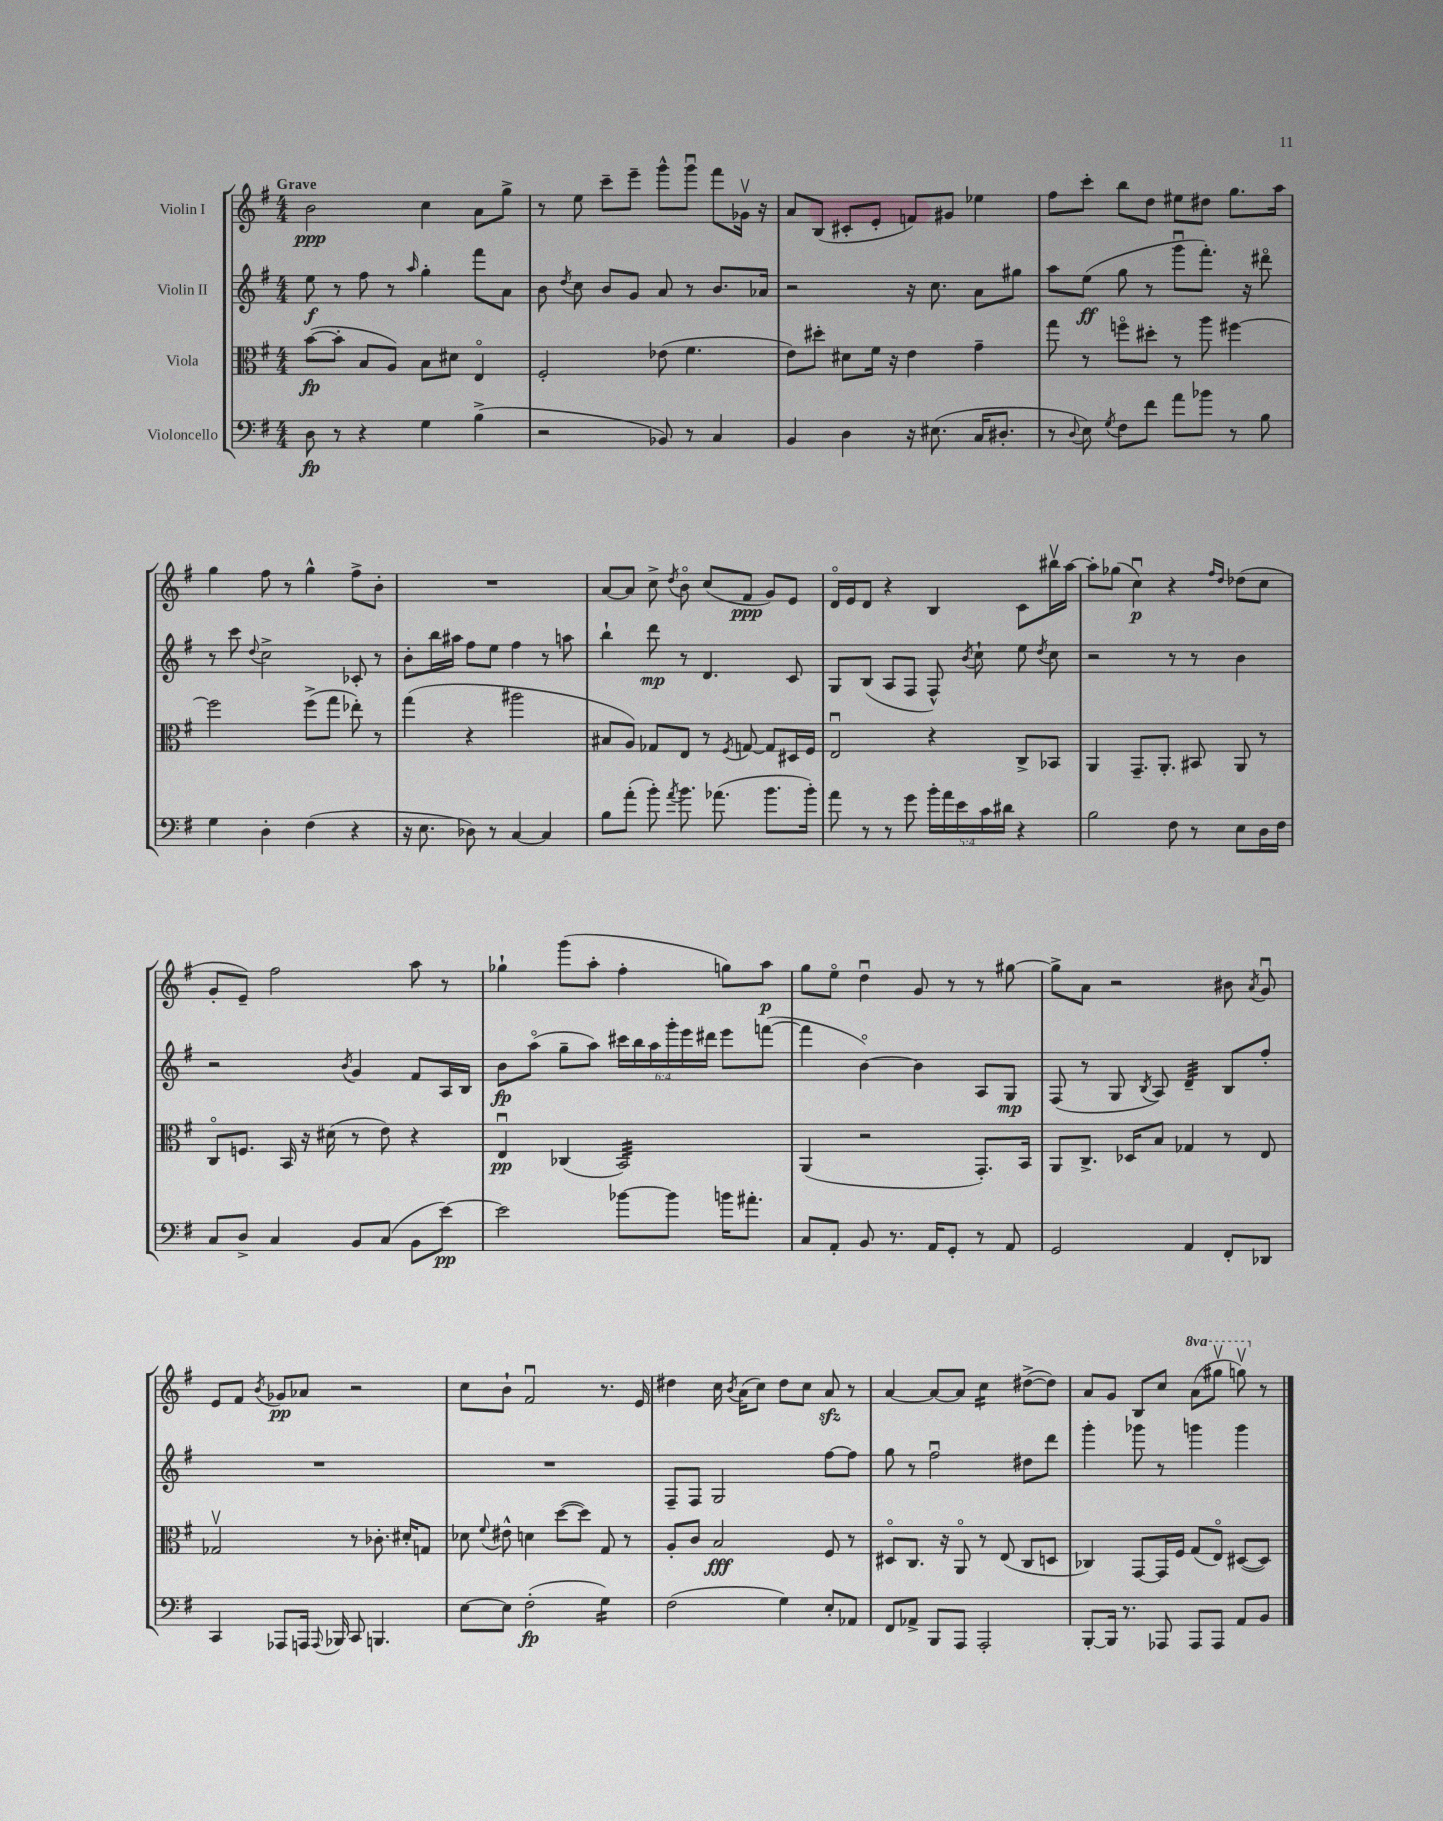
<<
\new StaffGroup <<
\new Staff = "s0" \with { instrumentName = "Violin I" } {
    \clef treble \key g \major \numericTimeSignature \time 4/4 \set Staff.ottavationMarkups = #ottavation-simple-ordinals \tempo "Grave"
    \autoBeamOff b'2\ppp c''4 a'8[ g''8]-> |
    r8 e''8 c'''8[-- e'''8]-- g'''8[-^ g'''8]\downbow fis'''8[ ges'16]\upbow r16 |
    a'8[ b8]( cis'8[-. e'8]-. f'8[) gis'8] ees''4 |
    fis''8[ c'''8]-. b''8[ d''8] eis''8[ dis''8] g''8.[ a''16] |
    g''4 fis''8 r8 g''4-^ fis''8[-> b'8]-. |
    R1 |
    a'8[~ a'8] c''8-> \acciaccatura { d''8 } b'8\flageolet c''8[( fis'8]\ppp g'8[) e'8] |
    d'16[\flageolet e'16 d'8] r4 b4 c'8[ bis''16\upbow a''16]~ |
    a''8[-. ges''8]( c''4\downbow\p) r4 \grace { fis''16[ d''16] } des''8[( c''8] |
    g'8[-. e'8]--) fis''2 a''8 r8 |
    ges''4-! g'''8[( a''8]-. fis''4-. g''8[) a''8]\p |
    g''8[ e''8]\flageolet d''4\downbow g'8 r8 r8 gis''8~ |
    gis''8[-> a'8] r2 bis'8 \acciaccatura { a'8 } g'8\downbow |
    e'8[ fis'8] \acciaccatura { b'8 } ges'8[\pp aes'8] r2 |
    c''8[ b'8]-! fis'2\downbow r8. e'16 |
    dis''4 c''16 \acciaccatura { b'8 } a'16[( c''8]) dis''8[ c''8] a'8\sfz r8 |
    a'4~ a'8[~ a'8] c''4:16 dis''8[~->( dis''8]) |
    a'8[ g'8] b8[ c''8] \ottava #1 a''8[( gis'''8]\upbow g'''8\upbow) \ottava #0 r8 \bar "|." |
}
\new Staff = "s1" \with { instrumentName = "Violin II" } {
    \clef treble \key g \major \numericTimeSignature \time 4/4 \override Staff.TupletNumber.text = #tuplet-number::calc-fraction-text
    \autoBeamOff e''8\f r8 fis''8 r8 \grace { a''16 } g''4-. fis'''8[ a'8] |
    b'8 \acciaccatura { d''8 } c''8 b'8[ g'8] a'8 r8 b'8.[ aes'16] |
    r2 r16 c''8. a'8[ gis''8] |
    a''8[ e''8]\ff( g''8 r8 g'''8[\downbow fis'''8.]-.) r16 dis'''8\flageolet |
    r8 c'''8 \appoggiatura { d''8 } c''2-> ces'8-. r8 |
    b'8[-. b''16 ais''16] fis''8[ e''8] fis''4 r8 a''8 |
    b''4-! d'''8\mp r8 d'4. c'8 |
    g8[ b8]( a8[ fis8] fis8-^) \acciaccatura { b'8 } c''8-! e''8 \acciaccatura { d''8 } c''8 |
    r2 r8 r8 b'4 |
    r2 \acciaccatura { b'8 } g'4 fis'8[ a16 b16] |
    b'8[\fp a''8]\flageolet( g''8[-- a''8]) \tuplet 6/4 { cis'''16[ b''16 a''16 g'''16-. e'''16 dis'''16] } e'''8[ f'''8]~( |
    f'''4 b'4~\flageolet) b'4 a8[ g8]\mp |
    fis8( r8 g8 \acciaccatura { b8 } a8) d'4:32-- b8[ fis''8]-. |
    R1 |
    R1 |
    fis8[-- fis8] g2 fis''8[~ fis''8] |
    g''8 r8 fis''2\downbow dis''8[ d'''8] |
    g'''4-. ges'''8 r8 g'''4 g'''4 \bar "|." |
}
\new Staff = "s2" \with { instrumentName = "Viola" } {
    \clef alto \key g \major \numericTimeSignature \time 4/4
    \autoBeamOff b'8[~\fp( b'8]-. b8[ a8]) b8[ dis'8] e4\flageolet |
    fis2-. ees'8( fis'4. |
    e'8[) dis''8]-. dis'8[ fis'16] r16 e'4 g'4-- |
    g''8 r8 f''8[\flageolet dis''8]-. r8 a''8 fis''4~ |
    fis''2 fis''8[->( g''8] ees''8-.) r8 |
    g''4( r4 ais''2 |
    bis8[ a8]) ges8[ e8] r8 \acciaccatura { fis8 } g8~ g8[ dis16 fis16] |
    e2\downbow r4 c8[-> bes,8] |
    a,4 g,8.[-- a,8.]-. bis,8 a,8 r8 |
    c8[\flageolet f8.] b,16 r16 dis'16( r8 e'8) r4 |
    e4\downbow\pp ces4( b,2:32) |
    a,4( r2 g,8.[-.) b,16] |
    a,8[ c8.]-> des16[ b8] ges4 r8 e8 |
    ges2\upbow r8 ces'8.-. dis'16[-. g8] |
    des'8 \appoggiatura { fis'8 } eis'8-^ d'4 d''8[~( d''8]) g8 r8 |
    a8[-. c'8] b2\fff fis8 r8 |
    dis8[\flageolet c8.] r16 a,8\flageolet r8 e8( c8[ d8] |
    ces4) g,8[~ g,16 fis16] g8[( e8]\flageolet) dis8[~( dis8]) \bar "|." |
}
\new Staff = "s3" \with { instrumentName = "Violoncello" } {
    \clef bass \key g \major \numericTimeSignature \time 4/4 \override Staff.TupletNumber.text = #tuplet-number::calc-fraction-text
    \autoBeamOff d8\fp r8 r4 g4 b4->( |
    r2 bes,8) r8 c4 |
    b,4 d4 r16 eis8.( c16[ dis8.]-. |
    r8 \appoggiatura { d8 } e8) \acciaccatura { g8 } fis8[ fis'8] a'8[ bes'8] r8 b8 |
    g4 d4-. fis4( r4 |
    r16 e8. des8) r8 c4~ c4 |
    b8[ a'8]-.( b'8-.) \acciaccatura { a'8 } b'8. aes'8.( b'8.[ b'16]-.) |
    a'8 r8 r8 g'8 \tuplet 5/4 { b'16[-. a'16 e'16 c'16 dis'16] } r4 |
    b2 fis8 r8 e8[ d16 fis16] |
    c8[ d8]-> c4 b,8[ c8]( b,8[ e'8]~\pp) |
    e'2 bes'8[~ bes'8] b'16[ ais'8.]-. |
    c8[ a,8]-. b,8 r8. a,16[ g,8]-. r8 a,8 |
    g,2 a,4 fis,8[-. des,8] |
    c,4 aes,,8[ a,,16] \appoggiatura { a,,8 } bes,,16 c,8 b,,4. |
    e8[~ e8] fis2-.\fp( g4:16) |
    fis2( g4) e8[-. aes,8] |
    fis,8[ aes,8]-> b,,8[ a,,8] a,,2-. |
    b,,8[~-. b,,16] r8. aes,,8 aes,,8[ aes,,8] a,8[ b,8] \bar "|." |
}
>>
>>
\layout { \context { \Score \remove "Bar_number_engraver" } }
